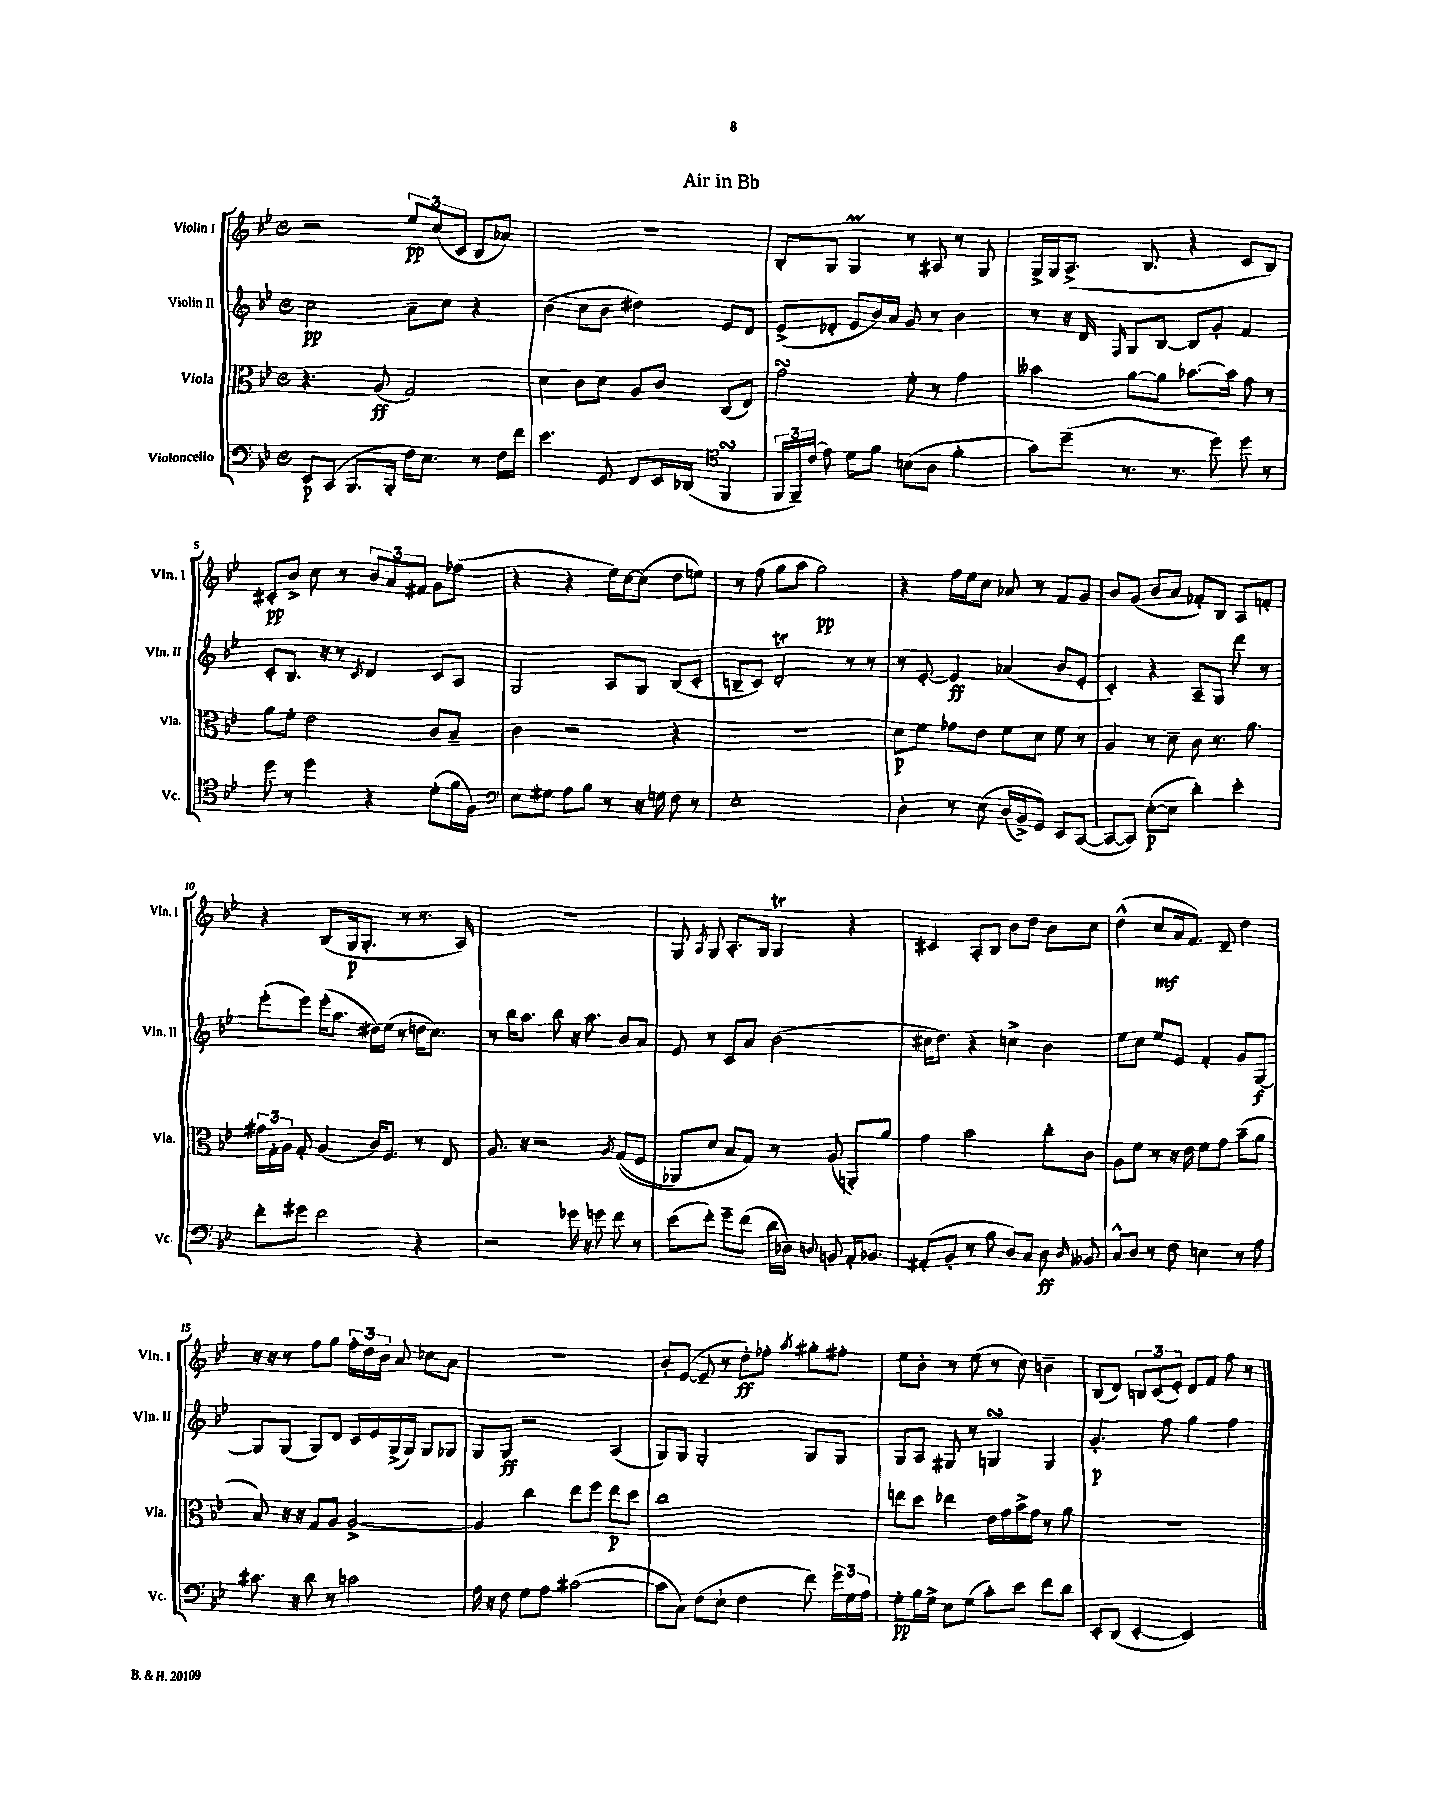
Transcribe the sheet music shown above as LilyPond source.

\header { title = "Air in Bb" }
<<
\new StaffGroup <<
\new Staff = "s0" \with { instrumentName = "Violin I" shortInstrumentName = "Vln. I" } {
    \clef treble \key bes \major \defaultTimeSignature \time 4/4
    \autoBeamOff r2 \tuplet 3/2 { ees''8[\pp c''8( c'8] } bes8[ aes'8]) |
    r1 |
    bes8[-. g8] g4\prall r8 ais8 r8 g8 |
    g16[-> g16 a8.]->( bes8. r4 c'8[ bes8]) |
    cis'8[-.\pp bes'8]-> c''8 r8 \tuplet 3/2 { bes'8[ a'8 fis'8] } g'8[ fes''8]( |
    r4 r4 ees''16[) c''16~ c''8]( d''8[ e''8]) |
    r8 f''8( g''8[ a''8] g''2\pp) |
    r4 f''16[ ees''16 c''8] aes'8 r8 f'8[ g'8] |
    bes'8[ g'8]( bes'8[ a'8] fes'8[-.) bes8] a8[ f'8]-. |
    r4 bes8[( g16\p g8.]-. r8 r8. a16) |
    R1 |
    g8 \acciaccatura { a8 } g8 a8.[-. g16] g4\trill r4 |
    cis'4 a8[-. bes8] bes'8[ d''8] bes'8[ c''8] |
    d''4-^( c''8[\mf a'16 f'8.]) d'8-- d''4 |
    r16 r16 r8 f''8[ g''8] \tuplet 3/2 { f''16[-. d''16 bes'16] } a'8 ces''8[ a'8] |
    r1 |
    bes'8[-. ees'8]~( ees'8-- r8 d''8[-.\ff) fes''8]-. \acciaccatura { a''8 } gis''8[-. fis''8]-. |
    ees''8[ bes'8]-. r8 ees''8( r8 c''8) b'4-- |
    bes8[( d'8]) \tuplet 3/2 { b8[ c'8( ees'8]-.) } d'8[ f'8] f''8 r8 \bar "|." |
}
\new Staff = "s1" \with { instrumentName = "Violin II" shortInstrumentName = "Vln. II" } {
    \clef treble \key bes \major \defaultTimeSignature \time 4/4
    \autoBeamOff c''2\pp a'8[-- c''8] r4 |
    bes'4( c''8[ bes'8] dis''4) ees'8[ d'8] |
    ees'8[->( des'8]-. ees'8[ bes'16) a'16] g'8 r8 bes'4 |
    r8 r16 d'16 \grace { f16 } g8[ bes8]~ bes8[ g'8]-. f'4 |
    c'8[-. bes8.] r16 r8 \acciaccatura { c'8 } d'4 c'8[ a8] |
    g2 a8[ g8] bes8[( c'8]-. |
    b8[-- c'8]) d'2-.\trill r8 r8 |
    r8 ees'8~-. ees'4\ff aes'4( bes'8[ ees'8]-. |
    c'4-.) r4 a8[-- g8] d'''8 r8 |
    ees'''8[-.( ees'''8]) ees'''16[-.( a''8.] dis''16[) ees''16]( r8 d''16[ c''8.]) |
    r8 bes''16[ a''8.] bes''8 r16 a''8. bes'8[ a'8] |
    ees'8 r8 c'8[ a'8] bes'2( |
    cis''16[ d''8.]) r4 c''4-> bes'4 |
    ees''8[ c''8] ees''8[ ees'8] f'4-. g'8[ g8]~\f |
    g8[ g8]( g8[) d'8] c'16[ ees'16 g16->( g16]) g8[ ges8] |
    g8[ g8]\ff r2 a4( |
    g8[) g8] g2-. g8[ g8] |
    g8[ a8] gis8 r8 g4\turn g4 |
    g'4.-.\p f''8 g''4 f''4 \bar "|." |
}
\new Staff = "s2" \with { instrumentName = "Viola" shortInstrumentName = "Vla." } {
    \clef alto \key bes \major \defaultTimeSignature \time 4/4
    \autoBeamOff r4. a8\ff( g2) |
    d'4 c'8[ d'8] a8[ c'8] c8[( ees8]) |
    g'2\turn f'8-. r8 g'4 |
    beses'4 a'8[~ a'8] bes'8.[~ bes'16] g'8 r8 |
    a'8[ f'8]-. ees'2 c'8[ bes8]-- |
    c'4 r2 r4 |
    R1 |
    d'8[\p f'8] ges'8[ ees'8] f'8[ d'8] f'8 r8 |
    a4 r8 d'8-- c'8 r8. a'8. |
    \tuplet 3/2 { gis'16[ g16-. a16] } g8-. a4( c'16[) f8.] r8 ees8 |
    a8. r16 r2 \acciaccatura { a8 } g8[(\( f8] |
    aes,8[) d'8] bes8[ g8]\) r8 a8( a,8[-.) a'8] |
    g'4 bes'2 c''8[-. c'8] |
    a8[ f'8] r8 r16 ees'16 f'8[ g'8] bes'8[--( a'8] |
    bes8) r16 r16 g8[ a8] a2~-> |
    a4 c''4 ees''8[ f''8] ees''8[\p d''8] |
    c''1 |
    e''8[ d''8] ees''4 ees'16[ g'16 bes'16-> g'16] r8 a'8 |
    R1 \bar "|." |
}
\new Staff = "s3" \with { instrumentName = "Violoncello" shortInstrumentName = "Vc." } {
    \clef bass \key bes \major \defaultTimeSignature \time 4/4
    \autoBeamOff ees,8[\p c,8]( bes,,8.[ bes,,16]-. f16[) ees8.] r8 f16[ f'16] |
    ees'4. g,8 f,8[ ees,16 des,16]( \clef tenor f,4\turn |
    \tuplet 3/2 { f,16[ f,16--) c'16]( } ees'8) d'8[ f'8] b8[( a8] f'4-. |
    g'8[) d''8]--( r8. r8. d''8) d''8 r8 |
    d''8 r8 d''4 r4 d'8[-.( f'16 f16]) |
    \clef bass ees8[ gis8] a8[ bes8] r8 r16 g16 f8 r8 |
    ees1-. |
    d4-. r8 ees8\( d16[( bes,16->) g,8]\) ees,8[ c,8]~( |
    c,8[~ c,8]) ees8[~-.\p( ees8] d'4-.) ees'4-. |
    f'8[-. gis'8] f'2 r4 |
    r2 ges'16 r16 g'8 f'8 r8 |
    ees'8[( f'8]-.) g'8[-- f'8]( d'16[ des16]) \appoggiatura { d8 } b,8 a,16[-. bes,8.] |
    ais,8[-.( bes,8]-. r8 bes8 d8[) c8] d8\ff \grace { d16 } beses,8 |
    c8[-^ d8] r8 f8 e4 r8 a8 |
    cis'8. r16 d'8 r8 c'2 |
    a16 r16 f8 g8[ a8] cis'2~( |
    cis'8[ c8]) f8[( ees8]-! f4 f'8) \tuplet 3/2 { g'16[ g16 a16] } |
    g8[-.\pp bes16 g16]-> ees8[ g8]( c'8[-.) ees'8] f'8[ d'8] |
    ees,8[-. d,8]( ees,4~-. ees,2) \bar "|." |
}
>>
>>
